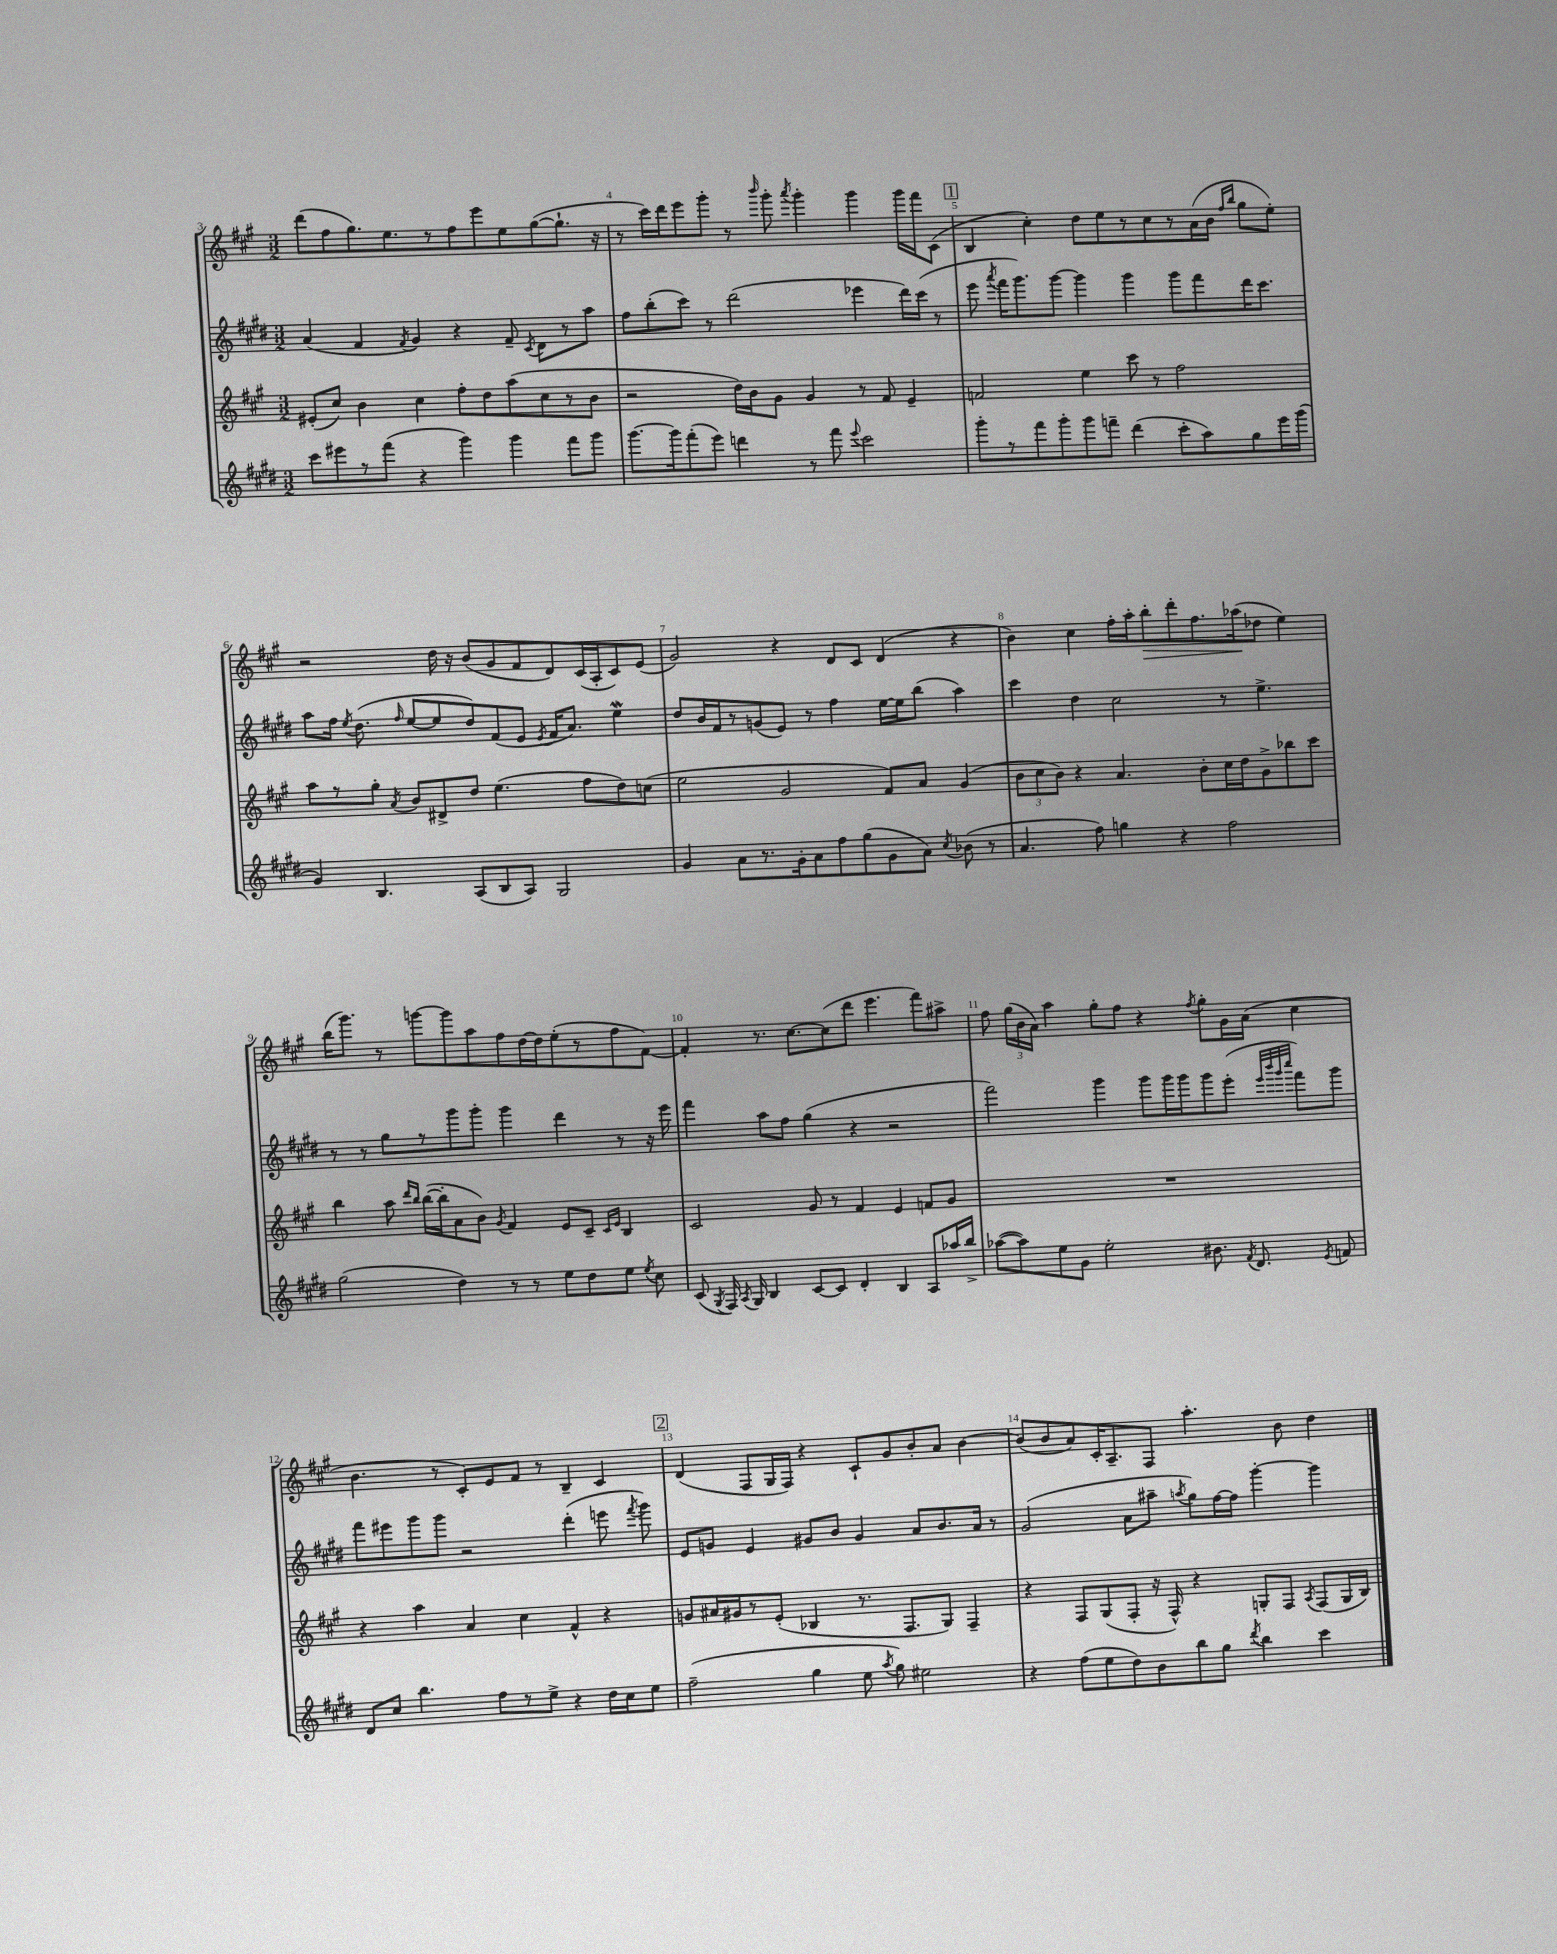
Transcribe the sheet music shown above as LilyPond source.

<<
\new StaffGroup <<
\new Staff = "s0" {
    \clef treble \key a \major \numericTimeSignature \time 3/2
    \autoBeamOff d'''8[( fis''8 gis''8.) e''8. r8 fis''8 e'''8 e''8 gis''8~( gis''8.]-! r16 |
    r8 cis'''16[) d'''16 e'''8 gis'''8]-. r8 \grace { b'''16 } gis'''8-. \acciaccatura { a'''8 } gis'''4-. gis'''4 gis'''16[ fis'''16 cis'8]( |
    \mark \markup { \box "1" } b4 cis''4-.) d''8[ e''8 r8 cis''8 r8 a'16( b'16] \grace { fis''16[ b''16] } gis''8[ e''8]-.) |
    r2 d''16 r16 b'8[( gis'8 fis'8 d'8) cis'16( a16-. cis'8) e'8]( |
    gis'2) r4 d'8[ cis'8] d'4( r4 |
    b'4) cis''4 fis''16[-. a''16-. b''8-.\> d'''8-. fis''8. aes''16\!( des''8] e''4) |
    b''16[( gis'''8.]) r8 g'''8[~ g'''8 a''8 fis''8 d''16~ d''16 e''8-.( r8 fis''8 fis'8]~) |
    fis'4-. r8. cis''8.[~ cis''8( d'''8] e'''4. fis'''8[) ais''8]-> |
    fis''8 \tuplet 3/2 { gis''16[( b'16 a'16]) } a''4 gis''8[-. fis''8] r4 \acciaccatura { fis''8 } gis''8[-. gis'16 a'16]( cis''4 |
    b'4. r8 cis'8[-.) e'8 fis'8] r8 b4-- cis'4 |
    \mark \markup { \box "2" } d'4( fis8[ gis16 fis16]) r4 cis'8[-! gis'8 b'8-. a'8] b'4~ |
    b'8[( b'8 a'8) cis'16-. a8.-- fis8] a''4.-. b'8 d''4 \bar "|." |
}
\new Staff = "s1" {
    \clef treble \key e \major \numericTimeSignature \time 3/2
    \autoBeamOff a'4( fis'4 \acciaccatura { fis'8 } gis'4) r4 fis'8-- \acciaccatura { cis'8 } dis'8[ r8 a''8] |
    fis''8[ b''8-.( cis'''8]) r8 dis'''2( ees'''4 dis'''16[) cis'''16]( r8 |
    \mark \markup { \box "1" } e'''8 \acciaccatura { a'''8 } fis'''16[ gis'''8.) gis'''8]~ gis'''4 gis'''4 gis'''8[ fis'''8 dis'''16 cis'''8.] |
    a''8[ fis''16] \acciaccatura { e''8 } dis''8.( \grace { fis''16 } e''8[~ e''8 dis''8) fis'8( e'8] \acciaccatura { e'8 } fis'16[ a'8.]) e''4\mordent |
    dis''8[ b'16 fis'16 r8 g'8( e'8]) r8 fis''4 e''16[~ e''16 b''8]( a''4) |
    cis'''4 dis''4 cis''2 r8 e''4.-> |
    r8 r8 gis''8[ r8 gis'''8 gis'''8]-. gis'''4 dis'''4 r8 r16 e'''16 |
    fis'''4 a''8[ fis''8] gis''4( r4 r2 |
    fis'''2) gis'''4 gis'''8[ gis'''16 gis'''16 gis'''8 e'''8]-.( \grace { e'''32[ b'''32 gis'''32 cis''''32] } fis'''8[) gis'''8] |
    fis'''8[ eis'''8 gis'''8 gis'''8] r2 dis'''4-.( e'''8 \acciaccatura { fis'''8 } gis'''8) |
    \mark \markup { \box "2" } e'8[ g'8] e'4 gis'8[ b'8] gis'4 a'8[ b'8. a'16] r8 |
    gis'2( a'8[ ais''8]-- \acciaccatura { a''8 } gis''8[) fis''16~ fis''16] gis'''4~-. gis'''4 \bar "|." |
}
\new Staff = "s2" {
    \clef treble \key a \major \numericTimeSignature \time 3/2
    \autoBeamOff eis'8[-.( cis''8]) b'4 cis''4 fis''8[-. d''8 a''8( cis''8 r8 b'8] |
    r2 d''16[) b'16 gis'8] gis'4 r8 fis'8 e'4-- |
    \mark \markup { \box "1" } f'2 e''4 cis'''8 r8 fis''2 |
    a''8[ r8 gis''8]-. \acciaccatura { a'8 } b'8[ dis'8-> d''8] e''4.( fis''8[ d''8) c''8]( |
    e''2 gis'2 fis'8[) a'8] gis'4( |
    \tuplet 3/2 { b'8[ cis''8 b'8]) } r4 a'4. b'8[-. cis''16 d''16 gis'8-> bes''8 cis'''8] |
    b''4 a''8 \grace { d'''16[ b''16] } b''16[~( b''16-. a'8 b'8]) \acciaccatura { gis'8 } fis'4 e'8[ cis'8]-- \grace { cis'16[ e'16] } b4 |
    cis'2 gis'8 r8 fis'4 e'4 f'8[ gis'8] |
    R1. |
    r4 a''4 a'4 cis''4 fis'4-^ r4 |
    \mark \markup { \box "2" } g'8[ ais'16 gis'16 r8 e'8]-.( bes4 r8. fis8.[ gis8]) fis4-- |
    r4 fis8[ gis8( fis8]-. r16 fis16-^) r4 g8[-. fis8] \acciaccatura { a8 } fis8[( g16 b16]) \bar "|." |
}
\new Staff = "s3" {
    \clef treble \key e \major \numericTimeSignature \time 3/2
    \autoBeamOff cis'''8[ eis'''8 r8 fis'''8]( r4 gis'''4) gis'''4 fis'''8[ gis'''8] |
    gis'''8.[~ gis'''16 fis'''8-.( e'''8]) d'''4 r8 fis'''8 \appoggiatura { e'''8 } cis'''2 |
    \mark \markup { \box "1" } gis'''8[-. r8 fis'''8 gis'''8-. gis'''8 f'''8]-- dis'''4( cis'''8[-. a''8) gis''8 e'''16 gis'''16]( |
    gis'4) b4. a8[( b8 a8]) gis2 |
    gis'4 a'8[ r8. gis'16-. a'8 fis''8 gis''8( gis'8 a'8]) \acciaccatura { cis''8 } bes'8( r8 |
    a'4. fis''8) g''4 r4 fis''2 |
    gis''2( dis''4) r8 r8 e''8[ dis''8 e''8] \acciaccatura { e''8 } cis''8 |
    cis'8( \acciaccatura { gis8 } fis16) \acciaccatura { a8 } gis16 b4 cis'8[~ cis'8] dis'4-. b4 a8[ aes''16 b''16]-> |
    aes''8[~( aes''8) e''8 gis'8] e''2-. bis'8. \acciaccatura { fis'8 } dis'8. \acciaccatura { e'8 } f'8 |
    dis'8[ cis''8] b''4. fis''8[ r8 e''8]-> r4 dis''16[ cis''16 e''8] |
    \mark \markup { \box "2" } fis''2--( gis''4 e''8 \acciaccatura { a''8 } gis''8) eis''2 |
    r4 fis''8[( e''8 dis''8) b'8 b''8 gis''8] \acciaccatura { dis'''8 } b''4 cis'''4 \bar "|." |
}
>>
>>
\layout { \context { \Score currentBarNumber = #3 \override BarNumber.break-visibility = ##(#f #t #t) barNumberVisibility = #all-bar-numbers-visible } }
